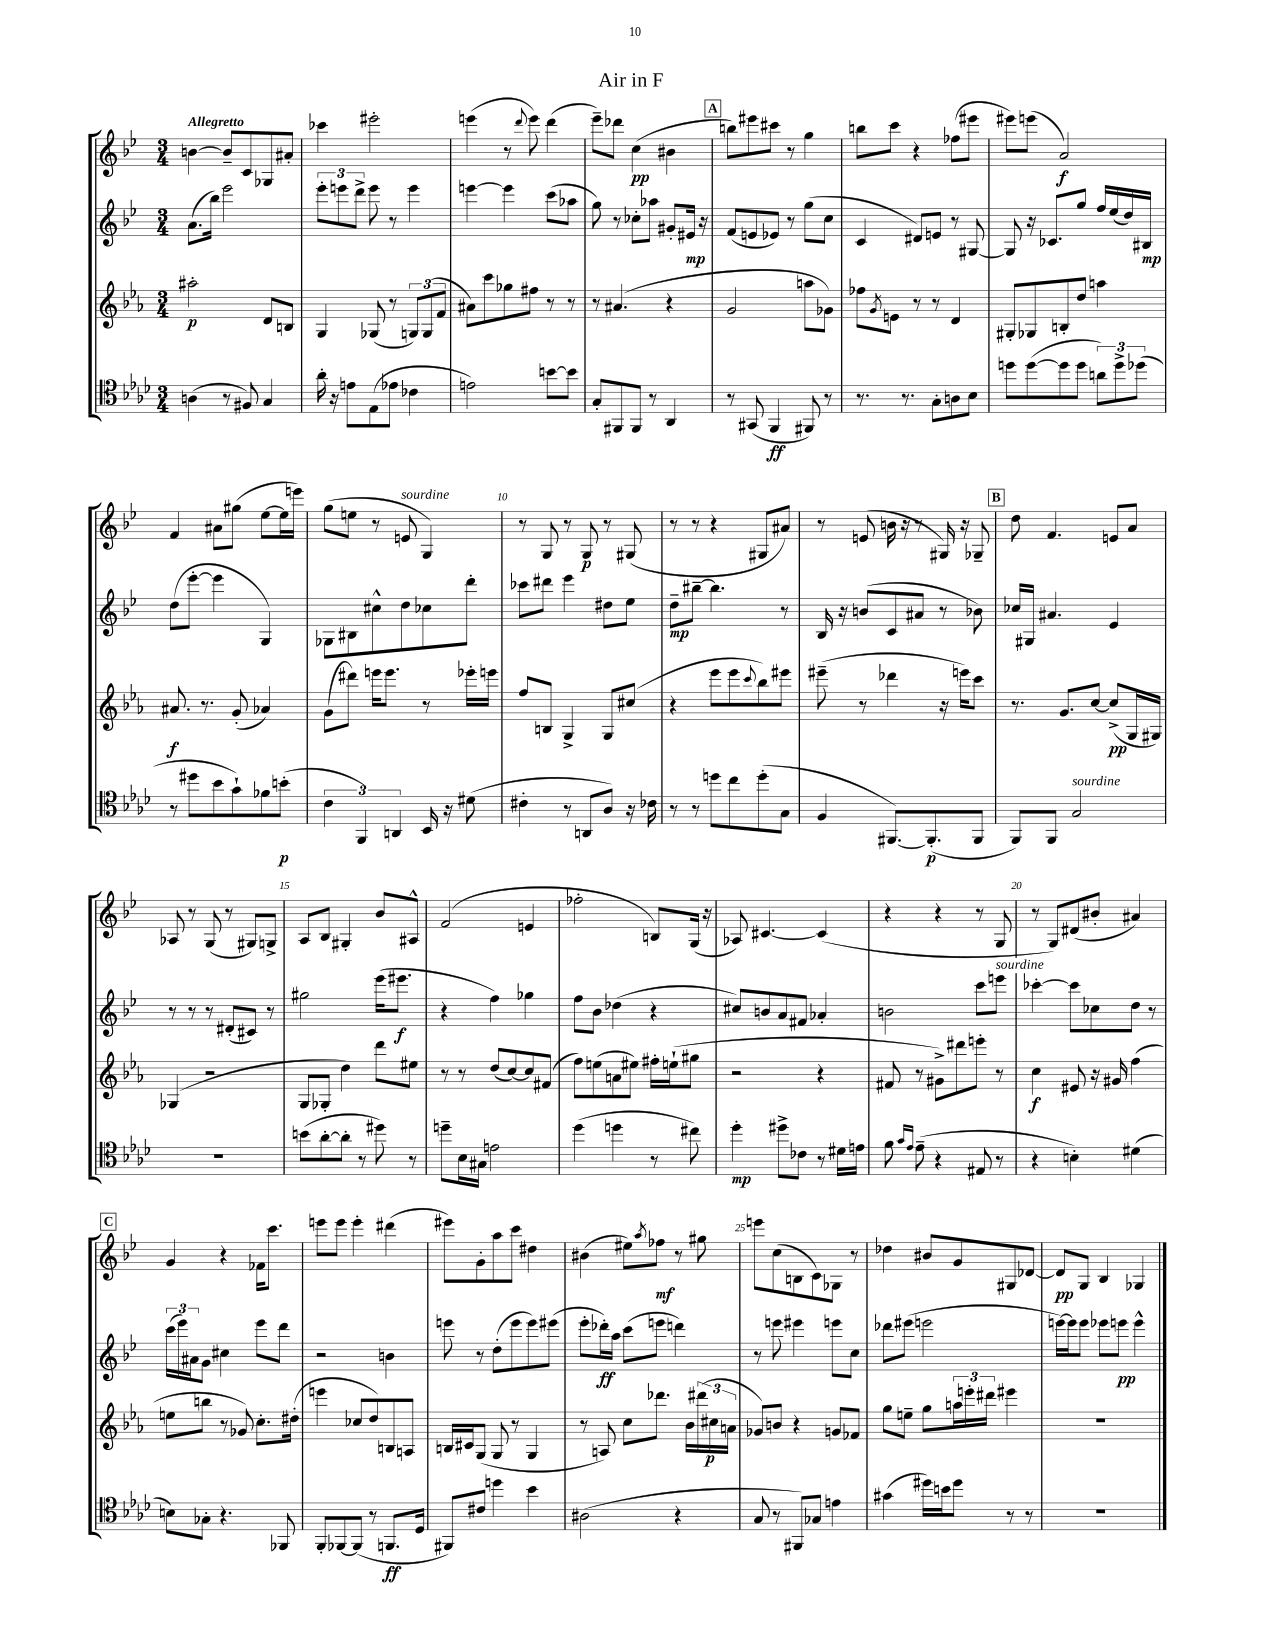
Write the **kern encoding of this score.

**kern	**kern	**kern	**kern
*staff4	*staff3	*staff2	*staff1
*clefC4	*clefG2	*clefG2	*clefG2
*k[b-e-a-d-]	*k[b-e-a-]	*k[b-e-]	*k[b-e-]
*M3/4	*M3/4	*M3/4	*M3/4
(4A\	2aa#'\	(8.a\L	[4b\
.	.	16bb-\Jk)	.
8r	.	2eee-\	8b~/]L
8F#/)	.	.	8c/
4G/	8d/L	.	8G-/
.	8B/J	.	8a#'/J
=	=	=	=
16a-'\	4G/	12eee-'\L	4ccc-\
16r	.	.	.
.	.	12eee\	.
8e\L	.	.	.
.	.	12ddd^\J	.
(8E-\	(8G-/	8eee\	2eee#'\
8e-\J	8r	8r	.
4c-\	12G/L)	4eee\	.
.	(12G/	.	.
.	12f/J	.	.
=	=	=	=
2e\)	8a#\L)	[4eee\	(4eee\
.	8ccc\	.	.
.	8gg-\	4eee\]	8r
.	.	.	8qqddd/
.	8ff#\J	.	8eee\)
[8b\L	8r	(8ccc\L	(4ddd\
8b\]J	8r	8aa-\J	.
=	=	=	=
8G'/L	8r	8gg\)	8eee-~\L)
8FF#/	(4.a#/	8r	8ddd-\J
8FF#/J	.	8cc-'\L	(4cc\
8r	.	8aa-\J	.
4AA-/	4r	8g#'/L	4b#\
.	.	16e#/Jk	.
.	.	16r	.
=	=	=	=
8r	2g/	(8f/L	8bb\L)
(8GG#/	.	8e/	8eee#\
4FF/	.	8e-/J)	8ccc#\J
.	.	8r	8r
8FF#/)	8aa\L	(8gg\L	4gg\
8r	8g-\J)	8cc\J	.
=	=	=	=
8.r	8ff-\L	4c/	8bb\L
.	8qg/	.	.
.	8e\J	.	8ccc\J
8.r	.	.	.
.	8r	8d#/L)	4r
8G'\L	8r	8e/J	.
8A\	4d/	8r	(8ff-\L
8B-\J	.	[8G#/	8eee#\J
=	=	=	=
8dd\L	8G#'/L	8G#/]	8eee#\L)
([8dd\	8G-/	16r	(8eee\J
.	.	8.c-/L	.
8dd\]	8B'/	.	2a/)
8dd\J	8dd/J	8gg/J	.
12a\L)	4aa\	16ff/LL	.
.	.	(16ee-/	.
12dd^\	.	.	.
.	.	16dd/)	.
(12dd-\J	.	.	.
.	.	16B#/JJ	.
=	=	=	=
8r	8.a#/	(8dd\L	4f/
8dd#\L	.	[8eee-'\J	.
.	8.r	.	.
8b-\	.	4eee-\]	8a#\L
8g`\)	(8g'/	.	(8gg#\J
8f-\	4a-/)	4G/)	[8ee-\L
(8b'\J	.	.	16ee-\]L
.	.	.	16eee\JJ)
=	=	=	=
6c\	(8g\L	8G-\L	(8gg\L
.	8ddd#\J)	8B#\	8ee\J
6FF/)	.	.	.
.	16eee\LK	8cc#^^\	8r
.	8.eee\J	.	.
6AA/	.	.	.
.	.	8dd\	8e/
16BB-/	8r	8cc-\	4G/)
16r	.	.	.
(8d#\	16eee-'\LL	8ddd'\J	.
.	16eee\JJ	.	.
=	=	=	=
4c#'\	8ff/L	8ccc-\L	8r
.	8B/J	8ddd#\J	8G/
8r	4G^/	4eee-\	8r
8AA/L	.	.	8G/
8A-/J)	8G/L	8dd#\L	8r
16r	(8cc#/J	8ee-\J	(8G#/
16c-\	.	.	.
=	=	=	=
8r	4r	8dd~\L	8r
8r	.	[8bb#~\J	8r
8dd\L	8eee-\L	4.bb#\]	4r
8cc\	8eee-\	.	.
.	8qqccc/	.	.
(8dd'\	8bb-\)	.	8G#/L
8G\J	8eee#\J	8r	8a#/J)
=	=	=	=
4F/	(8eee#~\	16B-/	8r
.	.	16r	.
.	8r	(8b/L	(8e/
[8.FF#/L)	4ddd-\	8c/	16b\
.	.	.	16r
.	.	8a#/J	8r
(8.FF#'/]	.	.	.
.	16r	8r	16G#/)
.	16eee\LK)	.	16r
8FF#/J	8ccc\J	8b-\)	8G-~/
=	=	=	=
8FF/L)	8.r	16cc-/LL	8dd\
.	.	16G#/JJ	.
8FF/J	.	4.a#/	4.f/
.	8.g/L	.	.
2G/	.	.	.
.	[8cc/J	.	.
.	(8cc^/]L	4e-/	8e/L
.	16G/L	.	8a/J
.	16G#/JJ)	.	.
=	=	=	=
2.r	(4G-/	8r	8A-/
.	.	8r	8r
.	2r	8r	(8G/
.	.	(8d#'/L	8r
.	.	8c#/J)	8G#/L)
.	.	8r	8G^/J
=	=	=	=
(8b\L	8G/L	2gg#\	8A/L
[8a-'\	8G-'/J	.	8B-/J
8a-'\]J	4dd\)	.	4G#'/
8r	.	.	.
8dd#\)	8ddd\L	(16eee-\LK	8b-/L
.	.	8.eee#\J	.
8r	8ee#\J	.	8A#^^/J
=	=	=	=
8dd~\L	8r	4r	(2f/
16B-\L	8r	.	.
16G#\JJ	.	.	.
2e\	(8dd/L	4ff\)	.
.	[8cc/)	.	.
.	8cc/]	4gg-\	4e/
.	(8f#/J	.	.
=	=	=	=
(4dd-\	8ff\L)	8ff\L	2ff-'\
.	(8ee\	8b-\J	.
4dd\	8a\	(4dd-\	.
.	8ee#\J)	.	.
8r	16ff#'\LL	4r	8B/L)
.	(16ee`\J	.	.
8cc#\)	8gg#\J	.	(16G/Jk
.	.	.	16r
=	=	=	=
4dd-'\	2r	8cc#/L)	8A-/)
.	.	8b/	[4.c#/
8dd#^\L	.	8a/	.
8c-\J	.	8f#/J	.
8r	4r	4a-'/	(4c#/]
16d#\LL	.	.	.
16e\JJ	.	.	.
=	=	=	=
8f\	8f#/	2b\	4r
16qqg/LL	.	.	.
16qqe-/JJ	.	.	.
(8e-~\	8r	.	.
4r	8g#^\L)	.	4r
.	8ddd#\	.	.
8E#/	8eee'\J	8ccc\L	8r
8r	8r	8eee\J	8G/
=	=	=	=
4r	4cc\	[4ccc-'\	8r
.	.	.	8G/L)
4B'\)	8e#/	8ccc-\]L	(8d#/
.	16r	8cc-\	8b#'/J
.	16g#/	.	.
(4d#\	(4ff\	8dd\J	4a#/)
.	.	8r	.
=	=	=	=
8B\L)	8ee\L	(24ccc\LL	4g/
.	.	24eee-\)	.
.	.	24a#\J	.
8G-'\J	8bb\J	8g\J	.
4.r	8r	4cc#\	4r
.	8g-/)	.	.
.	8.cc'\L	8eee-\L	16f-\LK
.	.	.	8.ccc\J
8FF-/	.	8ddd\J	.
.	(16dd#'\Jk	.	.
=	=	=	=
8FF'/L	4eee\	2r	8eee\L
[8FF-/	.	.	8eee\J
(8FF-/]J	8cc-/L	.	4eee'\
8r	8dd/)	.	.
8.FF/L	8B/	4b\	(4ddd#\
.	8A/J	.	.
16D-/Jk	.	.	.
=	=	=	=
8FF#/L)	16B/LL	8eee\	8eee#\L)
.	16c#/J	.	.
8c#/J	(8G/J	8r	8g'\
4dd\	8G/	(8dd'\L	8aa\
.	8r	8eee\	8ccc\J
4b-\	4G/	8eee\)	4dd#\
.	.	(8eee#\J	.
=	=	=	=
(2A#\	8r	8eee-'\L	(4b#\
.	8A/)	16ddd-'\L)	.
.	.	16aa\JJ	.
.	8cc\L	(8ccc\L	8ee#\L)
.	.	.	8qaa/
.	8.ddd-\J	8eee\J	8ff-\J
4r	.	4ddd\)	8r
.	16b-\LL	.	.
.	(24ddd#\	.	8gg#\
.	24cc#\	.	.
.	24a\JJ	.	.
=	=	=	=
8G/	8g-/L)	8r	8eee\L
8r	8b/J	8eee\	(8cc\
8FF#/L)	4r	4eee#\	8B\
8G-/J	.	.	8c\)
4e\	8g/L	8eee\L	8G-\J
.	8f-/J	8cc\J	8r
=	=	=	=
(4g#\	8gg\L	8ddd-\L	4dd-\
.	8ee~\J	(8eee#\J	.
16dd#\LL)	8gg\L	2eee\	8b#/L
16b\J	.	.	.
8dd#\J	24aa\L	.	8g/
.	24eee'\	.	.
.	24ddd#\JJ	.	.
8r	4eee#\	.	8G#/
8r	.	.	[8d-/J
=	=	=	=
2.r	2.r	[16eee\LL)	8d-/]L
.	.	16eee\]J	.
.	.	8eee\J	8G/J
.	.	8eee-\L	4B-/
.	.	8eee\J	.
.	.	4eee^^\	4G-/
==	==	==	==
*-	*-	*-	*-
